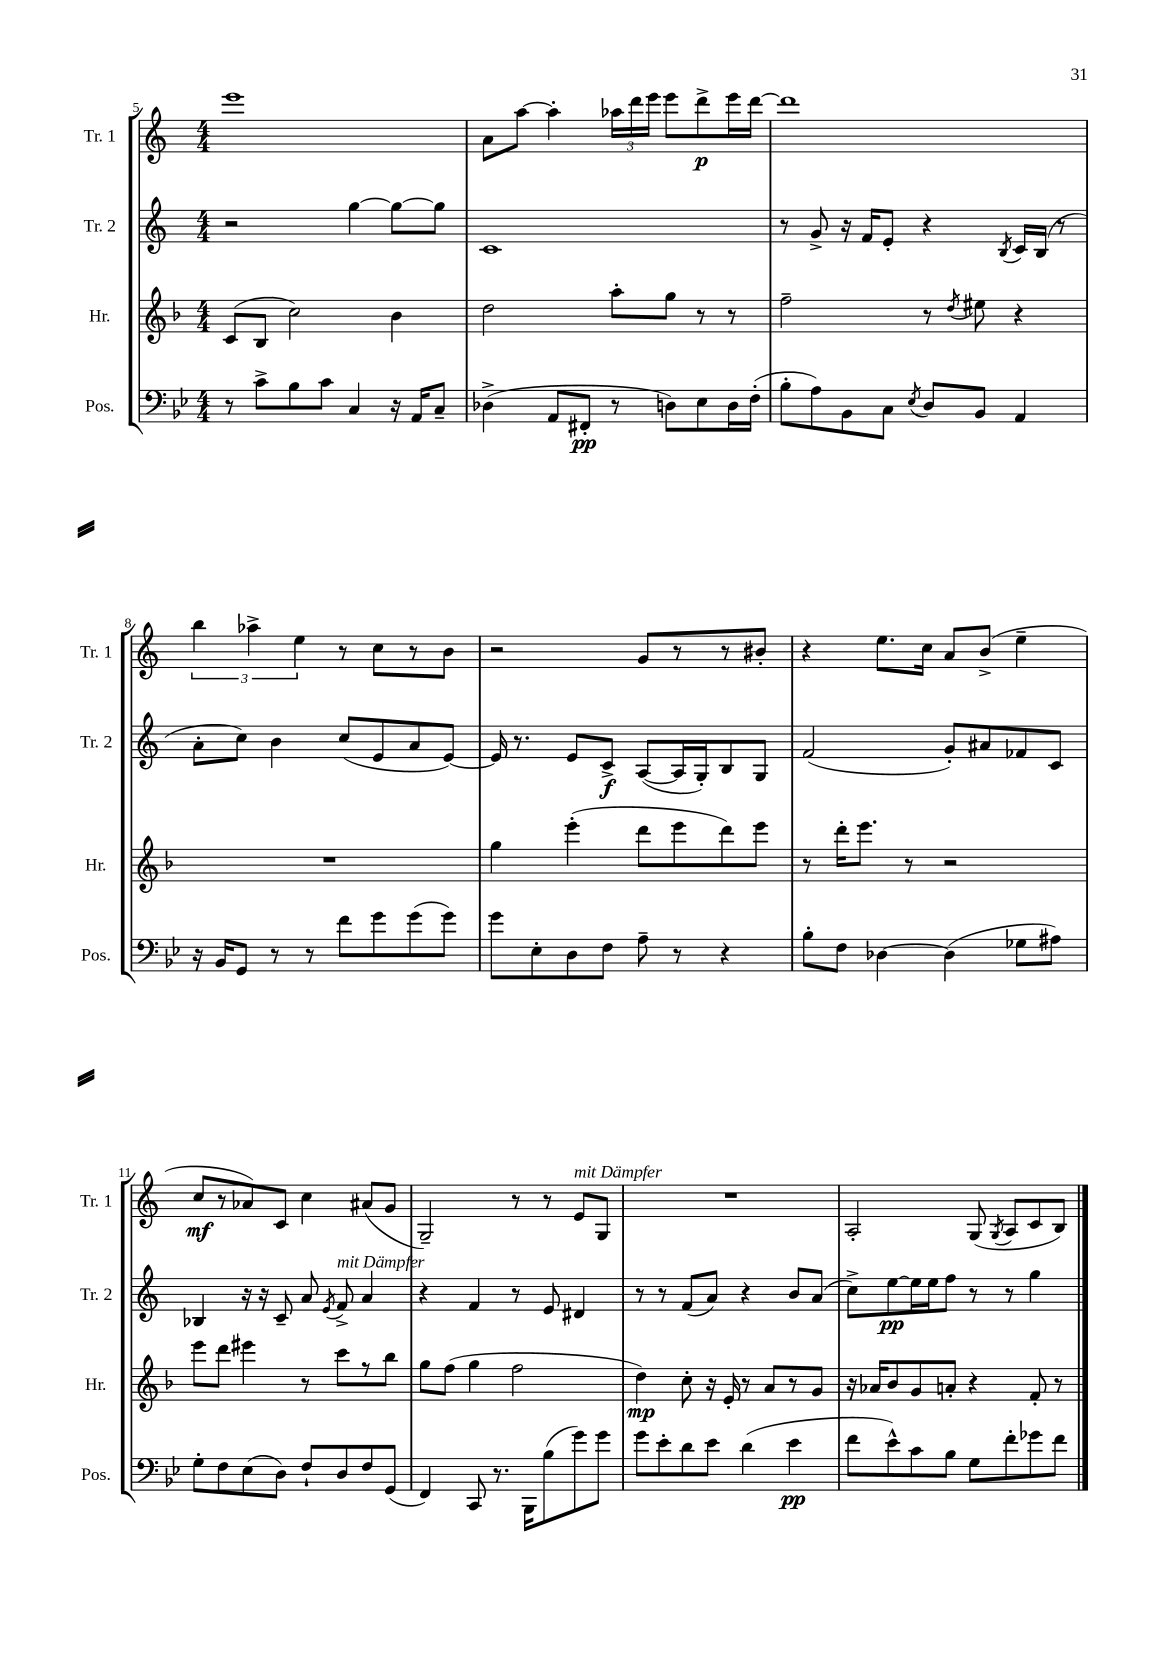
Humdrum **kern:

**kern	**dynam	**kern	**dynam	**kern	**dynam	**kern	**dynam
*part4	*part4	*part3	*part3	*part2	*part2	*part1	*part1
*staff4	*staff4	*staff3	*staff3	*staff2	*staff2	*staff1	*staff1
*I"Pos.	*	*I"Hr.	*	*I"Tr. 2	*	*I"Tr. 1	*
*I'Pos.	*	*I'Hr.	*	*I'Tr. 2	*	*I'Tr. 1	*
*clefF4	*	*clefG2	*	*clefG2	*	*clefG2	*
*k[b-e-]	*	*k[b-]	*	*k[]	*	*k[]	*
*M4/4	*	*M4/4	*	*M4/4	*	*M4/4	*
=5	=5	=5	=5	=5	=5	=5	=5
8r	.	(8c/L	.	2r	.	1eee	.
8c^\L	.	8B-/J	.	.	.	.	.
8B-\	.	2cc\)	.	.	.	.	.
8c\J	.	.	.	.	.	.	.
4C/	.	.	.	[4gg\	.	.	.
16r	.	4b-\	.	8gg\L_	.	.	.
16AA/KL	.	.	.	.	.	.	.
8C~/J	.	.	.	8gg\J]	.	.	.
=6	=6	=6	=6	=6	=6	=6	=6
(4D-X^\	.	2dd\	.	1c	.	8a\L	.
.	.	.	.	.	.	[8aa\J	.
8AA/L	.	.	.	.	.	4aa'\]	.
8FF#X'/J	pp	.	.	.	.	.	.
8r	.	8aa'\L	.	.	.	24aa-X\LL	.
.	.	.	.	.	.	24ddd\	.
.	.	.	.	.	.	24eee\JJ	.
8Dn\L)	.	8gg\J	.	.	.	8eee\L	.
8E-\	.	8r	.	.	.	8ddd^\	p
16D\L	.	8r	.	.	.	16eee\L	.
(16F'\JJ	.	.	.	.	.	[16ddd\JJ	.
=7	=7	=7	=7	=7	=7	=7	=7
8B-'\L	.	2ff~\	.	8r	.	1ddd]	.
8A\)	.	.	.	8g^/	.	.	.
8BB-\	.	.	.	16r	.	.	.
.	.	.	.	16f/KL	.	.	.
8C\J	.	.	.	8e'/J	.	.	.
8qE-/	.	.	.	.	.	.	.
8D/L	.	8r	.	4r	.	.	.
.	.	8qdd/	.	.	.	.	.
8BB-/J	.	8ee#X\	.	.	.	.	.
.	.	.	.	8qB/	.	.	.
4AA/	.	4r	.	16c/LL	.	.	.
.	.	.	.	(16B/JJ	.	.	.
.	.	.	.	8r	.	.	.
!!LO:LB:g=z
=8	=8	=8	=8	=8	=8	=8	=8
16r	.	1r	.	8a'\L	.	6bb\	.
16BB-/KL	.	.	.	.	.	.	.
8GG/J	.	.	.	8cc\J)	.	.	.
.	.	.	.	.	.	6aa-X^\	.
8r	.	.	.	4b\	.	.	.
.	.	.	.	.	.	6ee\	.
8r	.	.	.	.	.	.	.
8f\L	.	.	.	(8cc/L	.	8r	.
8g\	.	.	.	8e/	.	8cc\L	.
(8g\	.	.	.	8a/	.	8r	.
8g\J)	.	.	.	[8e/J)	.	8b\J	.
=9	=9	=9	=9	=9	=9	=9	=9
8g\L	.	4gg\	.	16e/]	.	2r	.
.	.	.	.	8.r	.	.	.
8E-'\	.	.	.	.	.	.	.
8D\	.	(4eee'\	.	8e/L	.	.	.
8F\J	.	.	.	8c^/J	f	.	.
8A~\	.	8ddd\L	.	([8A/L	.	8g/L	.
8r	.	8eee\	.	16A/L]	.	8r	.
.	.	.	.	16G'/J)	.	.	.
4r	.	8ddd\)	.	8B/	.	8r	.
.	.	8eee\J	.	8G/J	.	8b#X'/J	.
=10	=10	=10	=10	=10	=10	=10	=10
8B-'\L	.	8r	.	(2f/	.	4r	.
8F\J	.	16ddd'\KL	.	.	.	.	.
.	.	8.eee\J	.	.	.	.	.
[4D-X\	.	.	.	.	.	8.ee\L	.
.	.	8r	.	.	.	.	.
.	.	.	.	.	.	16cc\Jk	.
(4D-\]	.	2r	.	8g'/L)	.	8a/L	.
.	.	.	.	8a#X/	.	(8b^/J	.
8G-X\L	.	.	.	8f-X/	.	4ee~\	.
8A#X\J)	.	.	.	8c/J	.	.	.
!!LO:LB:g=z
=11	=11	=11	=11	=11	=11	=11	=11
8G'\L	.	8eee\L	.	4B-X/	.	8cc/L	mf
8F\	.	8ddd\J	.	.	.	8r	.
(8E-\	.	4eee#X\	.	16r	.	8a-X/)	.
.	.	.	.	16r	.	.	.
8D\J)	.	.	.	8c~/	.	8c/J	.
8F`/L	.	8r	.	8a/	.	4cc\	.
.	.	.	.	8qe/	.	.	.
!	!	!	!	!LO:TX:a:i:t=mit Dämpfer	!	!	!
8D/	.	8ccc\L	.	8f^/	.	.	.
8F/	.	8r	.	4a/	.	(8a#X/L	.
(8GG/J	.	8bb-\J	.	.	.	8g/J	.
=12	=12	=12	=12	=12	=12	=12	=12
4FF/)	.	8gg\L	.	4r	.	2G~/)	.
.	.	(8ff\J	.	.	.	.	.
8CC/	.	4gg\	.	4f/	.	.	.
8.r	.	.	.	.	.	.	.
.	.	2ff\	.	8r	.	8r	.
16BBB-\KL	.	.	.	.	.	.	.
(8B-\	.	.	.	8e/	.	8r	.
!	!	!	!	!	!	!LO:TX:a:i:t=mit Dämpfer	!
8g\)	.	.	.	4d#X/	.	8e/L	.
8g\J	.	.	.	.	.	8G/J	.
=13	=13	=13	=13	=13	=13	=13	=13
8g\L	.	4dd\)	mp	8r	.	1r	.
8e-'\	.	.	.	8r	.	.	.
8d\	.	8cc'\	.	(8f/L	.	.	.
8e-\J	.	16r	.	8a/J)	.	.	.
.	.	16e'/	.	.	.	.	.
(4d\	.	8r	.	4r	.	.	.
.	.	8a/L	.	.	.	.	.
4e-\	pp	8r	.	8b/L	.	.	.
.	.	8g/J	.	(8a/J	.	.	.
=14	=14	=14	=14	=14	=14	=14	=14
8f\L	.	16r	.	8cc^\L)	.	2A'/	.
.	.	16a-X/KL	.	.	.	.	.
8e-^^\)	.	8b-/	.	[8ee\	pp	.	.
8c\	.	8g/	.	16ee\L]	.	.	.
.	.	.	.	16ee\J	.	.	.
8B-\J	.	8an'/J	.	8ff\J	.	.	.
8G\L	.	4r	.	8r	.	(8G/	.
.	.	.	.	.	.	8qG/	.
8f'\	.	.	.	8r	.	8A/L	.
8g-X\	.	8f'/	.	4gg\	.	8c/	.
8f\J	.	8r	.	.	.	8B/J)	.
==	==	==	==	==	==	==	==
*-	*-	*-	*-	*-	*-	*-	*-
